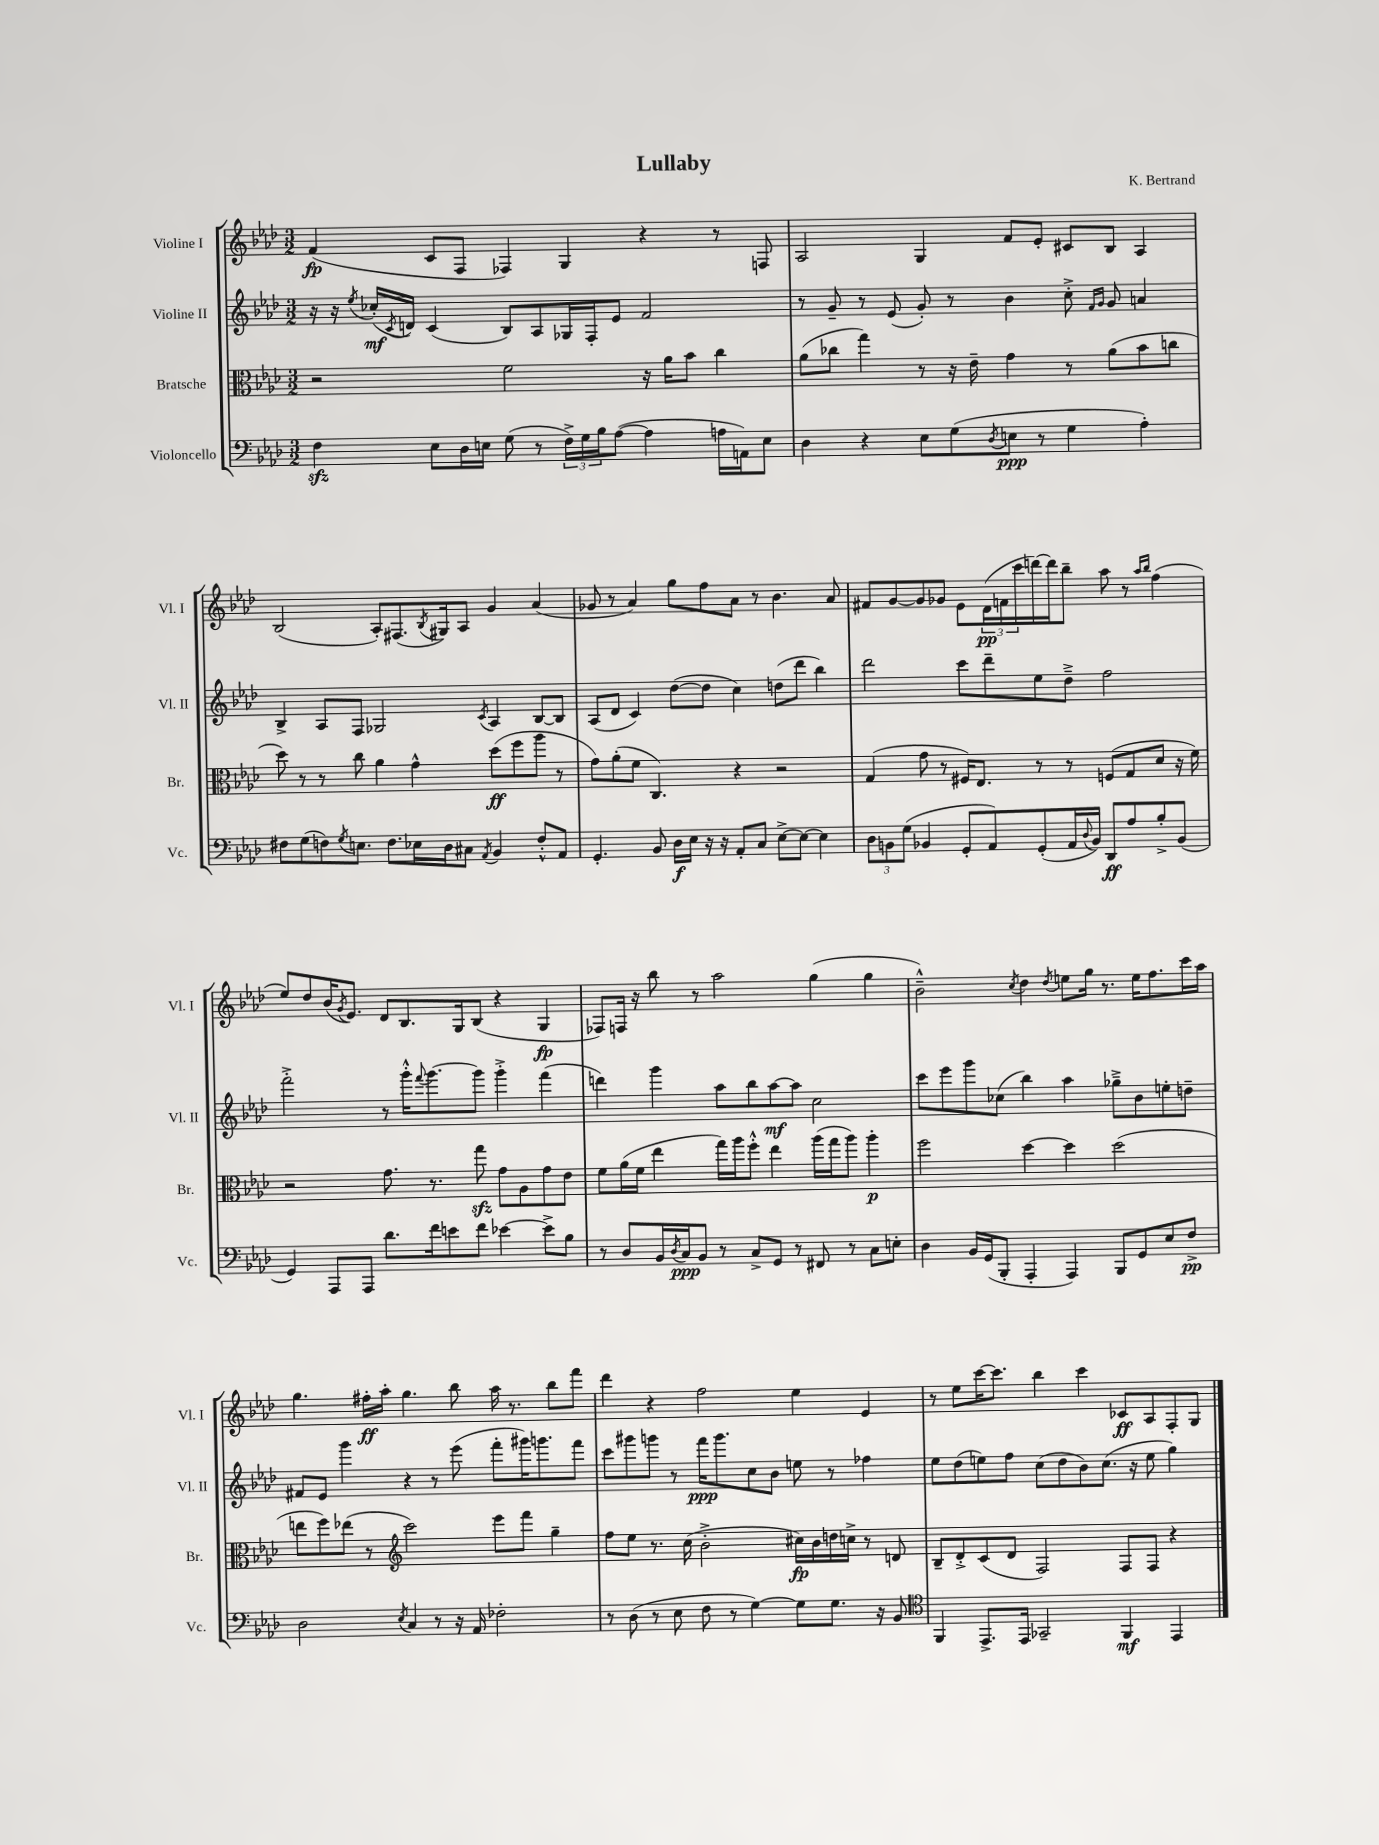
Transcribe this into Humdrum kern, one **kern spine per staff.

**kern	**kern	**kern	**kern
*staff4	*staff3	*staff2	*staff1
*clefF4	*clefC3	*clefG2	*clefG2
*k[b-e-a-d-]	*k[b-e-a-d-]	*k[b-e-a-d-]	*k[b-e-a-d-]
*M3/2	*M3/2	*M3/2	*M3/2
4F\	2r	16r	(4f/
.	.	16r	.
.	.	8qee-/	.
.	.	(16cc-'/LL	.
.	.	8qc/	.
.	.	16d/JJ)	.
8E-\L	.	(4c/	8c/L
16D-\L	.	.	8F/J
16E\JJ	.	.	.
(8G\	2f\	8B-/L)	4F-/)
8r	.	8A-/	.
24F^\LL)	.	16G-/L	4G/
24G\	.	.	.
.	.	16F'/J	.
24B-\J	.	.	.
([8A-\J	.	8e-/J	.
4A-\]	16r	2f/	4r
.	16a-\LK	.	.
.	8b-\J	.	.
16A\LL	4cc\	.	8r
16AA\J)	.	.	.
8E\J	.	.	8F/
=	=	=	=
4D-\	(8a-\L	8r	2A-/
.	8cc-\J	8g~/	.
4r	4gg\)	8r	.
.	.	(8e-/	.
8E-\L	8r	8g'/)	4G/
(8G\	16r	8r	.
.	16e-~\	.	.
8qD-/	.	.	.
8E\J	4g\	4b-\	8f/L
8r	.	.	8e-'/J
4G\	8r	8cc'^\	8c#/L
.	.	16qqf/LL	.
.	.	16qqg/JJ	.
.	(8a-\L	8g/	8B-/J
4A-'\)	8b-\	4a/	4A-/
.	8cc\J	.	.
=	=	=	=
8F#\L	8dd-\)	4B-^/	(2B-/
(8G\	8r	.	.
8F\)	8r	8A-/L	.
8qG/	.	.	.
8.E\J	8cc\	8F/J	.
.	4a-\	2G-/	8A-'/L)
8.F\L	.	.	.
.	.	.	(8.F#/
16E-\L	4g^^\	.	.
.	.	.	8qB-/
16D-\J	.	.	16G#/k)
8C#\J	.	.	8A-/J
8qAA-/	.	8qc/	.
4BB-/	(8dd-\L	4A-/	4g/
.	8ff\	.	.
8F'^^/L	8aa-\J	[8B-/L	(4a-/
8AA-/J	8r	8B-/]J	.
=	=	=	=
4.GG'/	8g\L)	(8A-/L	8g-/
.	(8a-'\	8d-/J	8r
.	8f\J	4c/)	4a-/)
8BB-/	4.C/)	.	.
16D-\LL	.	([8dd-\L	8gg\L
16E-\JJ	.	.	.
16r	.	8dd-\]J	8ff\
16r	.	.	.
8AA-'/L	4r	4cc\)	8a-\J
8C/J	.	.	8r
[8E-^\L	2r	(8dd\L	4.b-\
8E-\_J	.	8ddd-\J	.
4E-\]	.	4bb-\)	.
.	.	.	8a-/
=	=	=	=
12D-\L	(4G/	2ddd-\	8f#/L
12BB\	.	.	.
.	.	.	[8g/
(12G\J	.	.	.
4BB-/	8g\	.	8g/]
.	8r	.	8g-/J
8GG'/L	16F#/LK)	8ccc\L	8e-\L
.	8.E-/J	.	.
8AA-/)	.	8ddd-~\	(24d-\L
.	.	.	24f\
.	.	.	24ccc\
(8GG'/	8r	8ee-\	[16ddd\)
.	.	.	16ddd\]J
16AA-/L	8r	8dd-~^\J	8bb-~\J
8qqD-/	.	.	.
16BB-/JJ)	.	.	.
8DD-/L	(8F/L	2ff\	8aa-\
8A-/	8G/	.	8r
.	.	.	16qqaa-/LL
.	.	.	16qqbb-/JJ
8B-'^/	8d-/J	.	(4ff\
(8BB-/J	16r	.	.
.	16f\)	.	.
=	=	=	=
4GG/)	2r	2fff'^\	8ee-/L)
.	.	.	8dd-/
8AAA-/L	.	.	(16b-/K
.	.	.	8qg/
.	.	.	8.e-/J)
8AAA-/J	.	.	.
8.d-\L	8.g\	8r	8d-/L
.	.	16ggg'^^\LK	8.B-/
.	.	8qqfff/	.
16f\k	8.r	[8.ggg\	.
8e\	.	.	.
.	.	.	16G/k
8f\J	8gg\	8ggg\]J	(8B-/J
[4e-\	8g\L	4ggg'^\	4r
.	8A-\	.	.
8e-^\]L	8g\	(4fff\	4G/
8B-\J	8e-\J	.	.
=	=	=	=
8r	8f\L	4ddd\)	8F-/L)
8D-/L	(16a-\L	.	16F/Jk
.	16f\JJ	.	16r
16BB-/L	4ee-\	4ggg\	8bb-\
8qD-/	.	.	.
16C/J	.	.	.
8BB-/J	.	.	8r
8r	16gg\LL)	8aa-\L	2aa-\
.	16aa-\J	.	.
8C^/L	8ff'^^\J	8bb-\	.
8GG/J	4ee-\	[8aa-\	.
8r	.	8aa-\]J	.
8FF#/	(16aa-\LL	2cc\	(4gg\
.	16gg\J	.	.
8r	8aa-\J)	.	.
8C\L	4aa-'\	.	4gg\
8E'\J	.	.	.
=	=	=	=
4D-\	2ff\	8ccc\L	2b-~^^\)
.	.	8eee-\	.
16BB-/LL	.	8ggg\	.
(16GG/J	.	.	.
8BBB-'/J	.	(8cc-\J	.
.	.	.	8qcc/
4AAA-'/	[4dd-\	4bb-\)	4dd-\
.	.	.	8qdd-/
4AAA-/)	4dd-\]	4aa-\	8ee\L
.	.	.	16gg\Jk
.	.	.	8.r
8BBB-/L	(2dd-\	8gg-~^\L	.
8GG/	.	8b-\	16ee\LK
.	.	.	8.ff\
8E-/	.	8ee'\	.
8F^/J	.	8dd~\J	16ccc\L
.	.	.	16aa-\JJ
=	=	=	=
2D-\	8ee\L	8f#/L	4.gg\
.	8ff\)	8e-/J	.
.	(8ee-\J	4ggg\	.
.	8r	.	16ff#'\LL
.	.	.	16aa-'\JJ
*	*clefG2	*	*
8qE-/	.	.	.
4C/	2ccc\)	4r	4.gg\
8r	.	8r	.
16r	.	(8eee-\	8bb-\
16AA-/	.	.	.
2F-'\	8eee-\L	8fff'\L	16aa-\
.	.	.	8.r
.	8fff\J	16ggg#\K)	.
.	.	8.ggg\	.
.	4gg~\	.	8bb-\L
.	.	8fff\J	8fff\J
=	=	=	=
8r	8ff\L	8ccc\L	4ddd-\
(8D-\	8ee-\J	8ggg#\	.
8r	8.r	8ggg\J	4r
8E-\	.	8r	.
.	(16cc\	.	.
8F\	2b-'^\	16fff\LK	2ff\
.	.	8.ggg\	.
8r	.	.	.
[4G\)	.	8cc\	.
.	.	8b-\J	.
8G\]L	16cc#\LL)	8ee\	4ee-\
.	16b-\	.	.
8.G\J	16dd\	8r	.
.	16cc^\JJ	.	.
.	8r	4ff-\	4e-/
16r	.	.	.
8BB-/	8d/	.	.
=	=	=	=
*clefC4	*	*	*
4FF/	8B-~/L	8ee-\L	8r
.	8d-'^/	(8dd-\	8ee-\L
8.EE-^/L	(8c/	8ee\)	[16ccc\K
.	.	.	8.ccc\]J
.	8d-/J	8ff\J	.
16EE-/Jk	.	.	.
2GG-~/	2F/)	(8cc\L	4bb-\
.	.	8dd-\	.
.	.	8b-\)	4ccc\
.	.	(8.cc\J	.
4FF/	8F/L	.	8c-/L
.	.	16r	.
.	8F/J	8ee\	8A-/
4EE-/	4r	4gg\)	8F'/
.	.	.	8G/J
==	==	==	==
*-	*-	*-	*-
